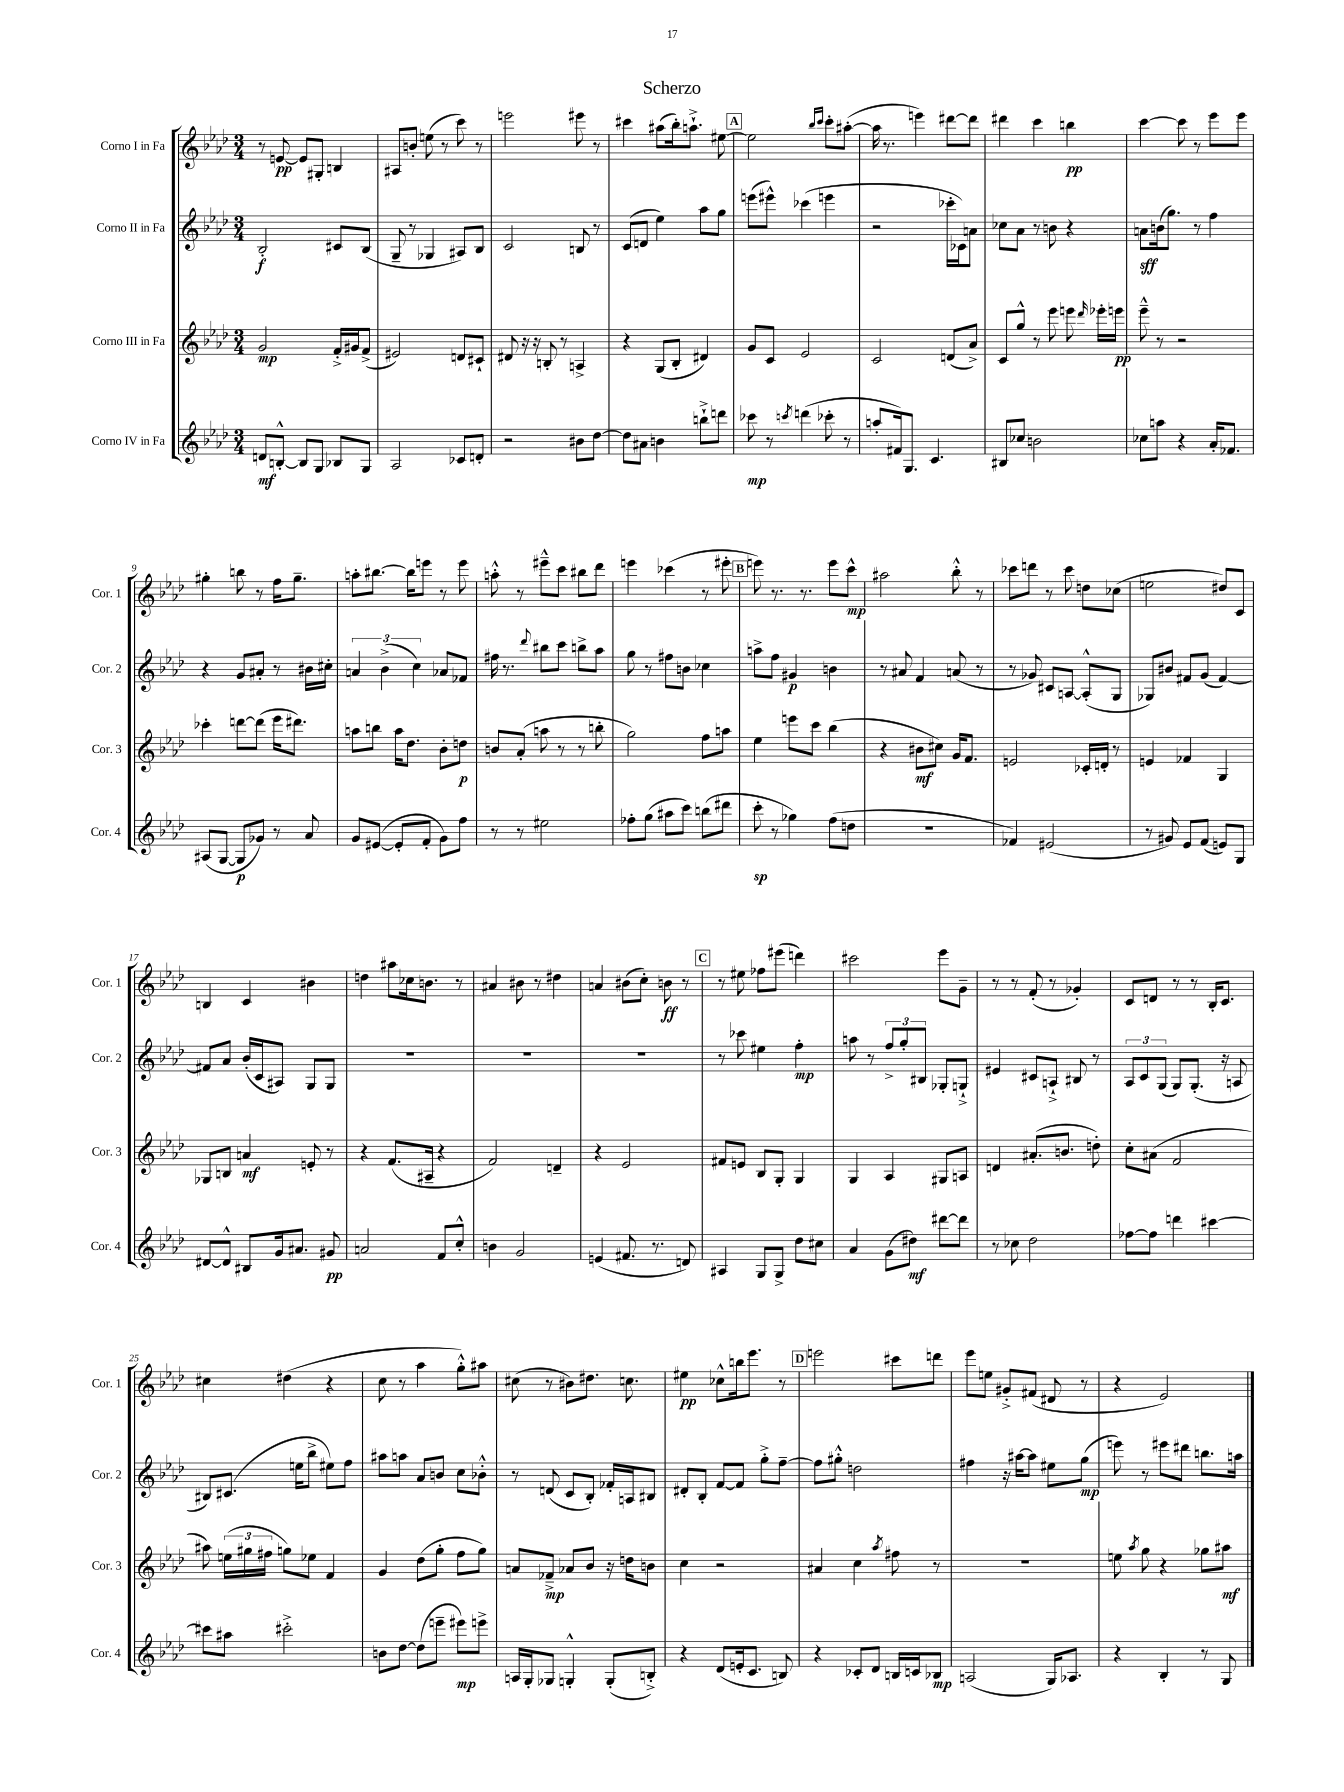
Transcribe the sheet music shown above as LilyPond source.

\header { title = "Scherzo" }
<<
\new StaffGroup <<
\new Staff = "s0" \with { instrumentName = "Corno I in Fa" shortInstrumentName = "Cor. 1" } {
    \clef treble \key aes \major \numericTimeSignature \time 3/4
    \autoBeamOff r8 e'8~\pp e'8[ gis8]-. b4 |
    ais8[ b'8]-. e''8( r8 c'''8) r8 |
    e'''2 eis'''8 r8 |
    cis'''4 ais''8[( bes''16-.) a''8.]-!-> eis''8~ |
    \mark \markup { \box "A" } eis''2 \grace { bes''16[ c'''16] } c'''8[-. ais''8]~-.( |
    ais''16 r8. e'''4) dis'''8[~ dis'''8] |
    dis'''4 c'''4 b''4\pp |
    c'''4~ c'''8 r8 ees'''8[ ees'''8] |
    gis''4-. b''8 r8 f''16[ gis''8.]-- |
    a''8[-. bis''8.]~ bis''16[ e'''8] r8 e'''8 |
    a''8-.-^ r8 eis'''8[---^ c'''8] bis''8[ des'''8] |
    e'''4 ces'''4( r8 eis'''8-. |
    \mark \markup { \box "B" } e'''8) r8. r8. e'''8[ c'''8]-^\mp |
    ais''2 bes''8-.-^ r8 |
    ces'''8[ d'''8] r8 ces'''8 d''8[ ces''8]( |
    e''2 dis''8[) c'8] |
    b4 c'4 bis'4 |
    d''4 ais''8[ ces''16 b'8.] r8 |
    ais'4 bis'8 r8 dis''4 |
    a'4 bis'8[( c''8]-.) b'8\ff r8 |
    \mark \markup { \box "C" } r8 eis''8 fes''8[ eis'''8]( d'''4) |
    cis'''2 ees'''8[ g'8]-- |
    r8 r8 f'8-.( r8 ges'4-.) |
    c'8[ d'8] r8 r8 bes16[-. c'8.] |
    cis''4 dis''4( r4 |
    c''8 r8 aes''4 g''8[-.-^) ais''8] |
    cis''8( r8 bis'8[) dis''8.] c''8. |
    eis''4\pp ces''8[-^ b''16 ees'''8.] r8 |
    \mark \markup { \box "D" } e'''2 cis'''8[ d'''8] |
    ees'''8[ e''8] gis'8[-.-> fis'8]( dis'8 r8 |
    r4 ees'2) \bar "|." |
}
\new Staff = "s1" \with { instrumentName = "Corno II in Fa" shortInstrumentName = "Cor. 2" } {
    \clef treble \key aes \major \numericTimeSignature \time 3/4
    \autoBeamOff bes2-.\f cis'8[ bes8]( |
    g8-- r8 ges4 ais8[) bes8] |
    c'2 b8 r8 |
    c'8[( d'8] ees''4) aes''8[ g''8] |
    \mark \markup { \box "A" } e'''8[( eis'''8]-^) ces'''4( e'''4 |
    r2 ces'''16[-. ces'16) a'8] |
    ces''8[ aes'8] r8 b'8 r4 |
    a'8[\sff b'16( g''8.]) r8 f''4 |
    r4 g'8[ ais'8]-. r8 bis'16[ cis''16]-. |
    \tuplet 3/2 { a'4 bes'4->( c''4) } aes'8[ fes'8] |
    fis''16 r8. \appoggiatura { des'''8 } bis''8[ c'''8] b''8[-> aes''8] |
    g''8 r8 fis''8[ b'8] ces''4 |
    \mark \markup { \box "B" } a''8[-> f''8] gis'4\p b'4 |
    r8 ais'8 f'4 a'8( r8 |
    r8 ges'8) cis'8[ a8]~ a8[-.-^( g8] |
    ges8[) bis'8] fis'8[ g'8]( fis'4~) |
    fis'8[ aes'8] bes'16[-.( c'16 ais8]) g8[ g8] |
    R2. |
    R2. |
    R2. |
    \mark \markup { \box "C" } r8 ces'''8 eis''4 f''4-.\mp |
    a''8 r8 \tuplet 3/2 { f''8[-> g''8-. bis8] } ges8[-. g8]-!-> |
    eis'4 cis'8[ a8]-!-> bis8 r8 |
    \tuplet 3/2 { aes8[ c'8 g8]( } g8[) g8.]-.( r16 a8 |
    bis8[) cis'8.]( e''16[ bes''8]-> eis''8[) f''8] |
    ais''8[ a''8] aes'8[ b'8] c''8[ bes'8]-.-^ |
    r8 d'8( c'8[ bes8]-.) fes'16[-. a16 bis8] |
    dis'8[-. bes8]-. f'8[~ f'8] g''8[-.-> f''8]~-- |
    \mark \markup { \box "D" } f''8[ gis''8]-.-^ d''2 |
    fis''4 r16 ais''16[~ ais''8] eis''8[ g''8]\mp( |
    e'''8) r8 eis'''8[ dis'''8] b''8.[ a''16] \bar "|." |
}
\new Staff = "s2" \with { instrumentName = "Corno III in Fa" shortInstrumentName = "Cor. 3" } {
    \clef treble \key aes \major \numericTimeSignature \time 3/4
    \autoBeamOff g'2\mp f'16[-.-> gis'16 f'8]->( |
    eis'2) d'8[ cis'8]-! |
    dis'8 r16 r16 b8-. r8 a4-> |
    r4 g8[( bes8]-. dis'4) |
    \mark \markup { \box "A" } g'8[ c'8] ees'2 |
    c'2 d'8[( aes'8]->) |
    c'8[ g''8]-^ r8 ees'''8 e'''8 \grace { des'''16 } ees'''16[-. e'''16]\pp |
    ees'''8---^ r8 r2 |
    ces'''4-. d'''8[~ d'''8]( ees'''16[ dis'''8.]) |
    a''8[ b''8] a''16[ des''8.] bes'8[-. d''8]\p |
    b'8[ aes'8]-.( a''8 r8 r8 b''8-. |
    g''2) f''8[ a''8] |
    \mark \markup { \box "B" } ees''4 e'''8[ c'''8] bes''4( |
    r4 bis'8[\mf cis''8]) g'16[ f'8.] |
    e'2 ces'16[-. d'16]-. r8 |
    e'4 fes'4 g4 |
    ges8[ b8] a'4\mf e'8-. r8 |
    r4 f'8.[( ais16]-- r4 |
    f'2) d'4-- |
    r4 ees'2 |
    \mark \markup { \box "C" } fis'8[ e'8] bes8[ g8]-. g4 |
    g4 aes4 gis8[ a8] |
    d'4 ais'8.[-.( b'8.] d''8-.) |
    c''8[-. ais'8]( f'2 |
    ais''8) \tuplet 3/2 { e''16[( gis''16 fis''16] } g''8[) ees''8] f'4 |
    g'4 des''8[( g''8]-. f''8[ g''8]) |
    a'8[ fes'8]--->\mp aes'8[ bes'8] r16 d''16[ b'8] |
    c''4 r2 |
    \mark \markup { \box "D" } ais'4 c''4 \acciaccatura { aes''8 } fis''8 r8 |
    R2. |
    e''8 \acciaccatura { aes''8 } g''8 r4 ges''8[ ais''8]\mf \bar "|." |
}
\new Staff = "s3" \with { instrumentName = "Corno IV in Fa" shortInstrumentName = "Cor. 4" } {
    \clef treble \key aes \major \numericTimeSignature \time 3/4
    \autoBeamOff d'8[\mf b8]~-.-^ b8[ g8] bes8[ g8] |
    aes2 ces'8[ d'8]-. |
    r2 bis'8[ des''8]~ |
    des''8[ ais'8] b'4 b''8[-!-> d'''8] |
    \mark \markup { \box "A" } ces'''8\mp r8 \acciaccatura { c'''8 } d'''4( ces'''8-. r8 |
    a''8[-. fis'16) g8.] c'4. |
    bis8[ ces''8] b'2 |
    ces''8[ a''8] r4 aes'16[-. fes'8.] |
    ais8[( g8]~ g8[\p ges'8]) r8 aes'8 |
    g'8[ eis'8]~( eis'8[-. f'8]-. g'8[) f''8] |
    r8 r8 eis''2 |
    fes''8[-. g''8]( ais''8[ c'''8]) b''8[( dis'''8] |
    \mark \markup { \box "B" } c'''8-.\sp r8 ges''4) f''8[( d''8] |
    R2. |
    fes'4) eis'2( |
    r8 gis'8) ees'8[ f'8]( e'8[) g8] |
    dis'8[~ dis'8]-^ bis8[ g'16 ais'8.] gis'8\pp |
    a'2 f'8[ c''8]-.-^ |
    b'4 g'2 |
    e'4( fis'8. r8. d'8) |
    \mark \markup { \box "C" } ais4 g8[ g8]-> des''8[ cis''8] |
    aes'4 g'8[( dis''8]\mf) dis'''8[~ dis'''8] |
    r8 ces''8 des''2 |
    fes''8[~ fes''8] d'''4 cis'''4~ |
    cis'''8[ ais''8] cis'''2-.-> |
    b'8[ des''8]~ des''8[( e'''8]-- eis'''8[\mp) e'''8]-> |
    a16[ g16-. ges8] g4-.-^ g8[-.( b8]-.->) |
    r4 des'8[( e'16-. c'8.] b8) |
    \mark \markup { \box "D" } r4 ces'8[-. des'8] b16[ c'16 bes8]\mp |
    a2( g16[) aes8.] |
    r4 bes4-. r8 g8 \bar "|." |
}
>>
>>
